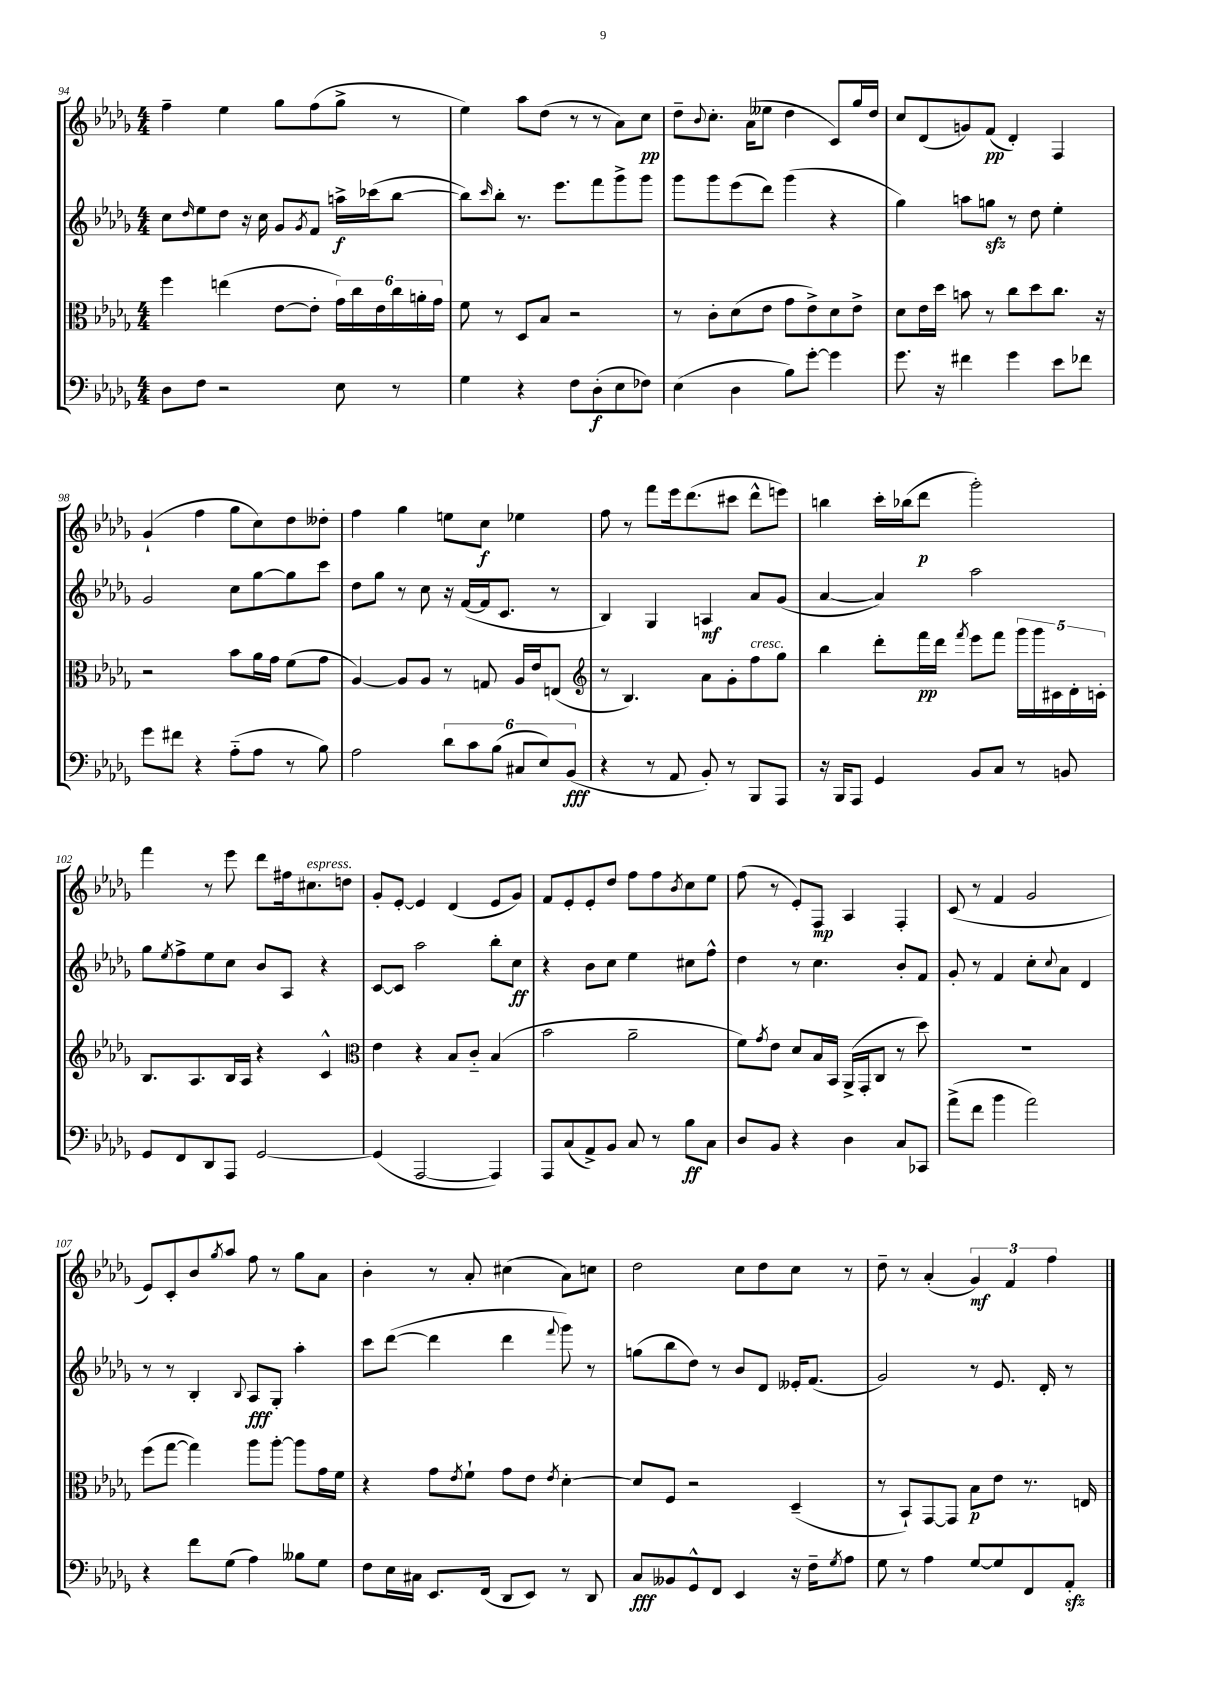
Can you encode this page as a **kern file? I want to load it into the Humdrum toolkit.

**kern	**dynam	**kern	**dynam	**kern	**dynam	**kern	**dynam
*part4	*part4	*part3	*part3	*part2	*part2	*part1	*part1
*staff4	*staff4	*staff3	*staff3	*staff2	*staff2	*staff1	*staff1
*clefF4	*	*clefC3	*	*clefG2	*	*clefG2	*
*k[b-e-a-d-g-]	*	*k[b-e-a-d-g-]	*	*k[b-e-a-d-g-]	*	*k[b-e-a-d-g-]	*
*M4/4	*	*M4/4	*	*M4/4	*	*M4/4	*
=94	=94	=94	=94	=94	=94	=94	=94
8D-\L	.	4ff\	.	8cc\L	.	4ff~\	.
.	.	.	.	16qqdd-/	.	.	.
8F\J	.	.	.	8ee-\	.	.	.
2r	.	(4een\	.	8dd-\J	.	4ee-\	.
.	.	.	.	16r	.	.	.
.	.	.	.	16cc\	.	.	.
.	.	[8e-\L	.	8g-/L	.	8gg-\L	.
.	.	.	.	8qg-/	.	.	.
.	.	8e-'\J]	.	8f/J	.	(8ff\	.
8E-\	.	24g-\LL)	.	16aan^\LL	f	8gg-^\J	.
.	.	24cc\	.	.	.	.	.
.	.	.	.	(16ccc-X\J	.	.	.
.	.	24e-\	.	.	.	.	.
8r	.	24cc\	.	[8bb-\J	.	8r	.
.	.	24an'\	.	.	.	.	.
.	.	24g-\JJ	.	.	.	.	.
=95	=95	=95	=95	=95	=95	=95	=95
4G-\	.	8f\	.	8bb-\L])	.	4ee-\)	.
.	.	.	.	16qqccc/	.	.	.
.	.	8r	.	8bb-'\J	.	.	.
4r	.	8D-/L	.	8.r	.	8aa-\L	.
.	.	8B-/J	.	.	.	(8dd-\J	.
.	.	.	.	8.eee-\L	.	.	.
8F\L	.	2r	.	.	.	8r	.
(8D-'\	f	.	.	8fff\	.	8r	.
8E-\	.	.	.	8ggg-^\	.	8a-\L)	.
8F-X\J)	.	.	.	8ggg-\J	.	8cc\J	pp
=96	=96	=96	=96	=96	=96	=96	=96
(4E-\	.	8r	.	8ggg-\L	.	8dd-~\L	.
.	.	.	.	.	.	8qqb-/	.
.	.	8c'\L	.	8ggg-\	.	8.cc'\J	.
4D-\	.	(8d-\	.	(8eee-\	.	.	.
.	.	.	.	.	.	(16a-\KL	.
.	.	8e-\J	.	8ddd-\J)	.	8ee--X\J	.
8B-\L)	.	8g-\L	.	(4ggg-\	.	4dd-\	.
[8g-'\J	.	8e-^\)	.	.	.	.	.
4g-\]	.	8d-\	.	4r	.	8c/L)	.
.	.	8e-^\J	.	.	.	16gg-/L	.
.	.	.	.	.	.	16dd-/JJ	.
=97	=97	=97	=97	=97	=97	=97	=97
8.g-\	.	8d-\L	.	4gg-\)	.	8cc/L	.
.	.	16e-\L	.	.	.	(8d-/	.
16r	.	16dd-\JJ	.	.	.	.	.
4f#X\	.	8bn\	.	8aan\L	.	8gn/)	.
.	.	8r	.	8ggnzz\J	.	(8f/J	pp
4g-\	.	8cc\L	.	8r	.	4d-'/)	.
.	.	8dd-\	.	8dd-\	.	.	.
8e-\L	.	8.cc\J	.	4ee-'\	.	4F/	.
8f-X\J	.	.	.	.	.	.	.
.	.	16r	.	.	.	.	.
!!LO:LB:g=z
=98	=98	=98	=98	=98	=98	=98	=98
8g-\L	.	2r	.	2g-/	.	(4g-`/	.
8f#X\J	.	.	.	.	.	.	.
4r	.	.	.	.	.	4ff\	.
(8A-\L	.	8b-\L	.	8cc\L	.	8gg-\L	.
8A-\J	.	16a-\L	.	[8gg-\	.	8cc\)	.
.	.	16g-\JJ	.	.	.	.	.
8r	.	(8f\L	.	8gg-\]	.	8dd-\	.
8B-\)	.	8g-\J	.	8ccc\J	.	8dd--X'\J	.
=99	=99	=99	=99	=99	=99	=99	=99
2A-\	.	[4A-/)	.	8dd-\L	.	4ff\	.
.	.	.	.	8gg-\J	.	.	.
.	.	8A-/L]	.	8r	.	4gg-\	.
.	.	8A-/J	.	8cc\	.	.	.
12d-\L	.	8r	.	16r	.	8een\L	.
.	.	.	.	([16f/LL	.	.	.
12c\	.	.	.	.	.	.	.
.	.	8Gn/	.	16f/J]	.	8cc\J	f
(12B-\J	.	.	.	.	.	.	.
.	.	.	.	8.c/J	.	.	.
12C#X/L	.	16A-/LL	.	.	.	4ee-X\	.
.	.	16e-/J	.	.	.	.	.
12E-/)	.	.	.	.	.	.	.
.	.	(8En/J	.	8r	.	.	.
(12BB-/J	fff	.	.	.	.	.	.
=100	=100	=100	=100	=100	=100	=100	=100
*	*	*clefG2	*	*	*	*	*
4r	.	8r	.	4B-/)	.	8ff\	.
.	.	4.B-/)	.	.	.	8r	.
8r	.	.	.	4G-/	.	8fff\L	.
8AA-/	.	.	.	.	.	16eee-\k	.
.	.	.	.	.	.	(8.ddd-\	.
8BB-'/)	.	8a-\L	.	4An/	mf	.	.
8r	.	8g-'\	.	.	.	8ccc#X\J	.
!	!	!LO:TX:a:i:t=cresc.	!	!	!	!	!
8BBB-/L	.	8ff\	.	8a-/L	.	8ddd-^^\L	.
8AAA-/J	.	8gg-\J	.	(8g-/J	.	8eeen\J)	.
=101	=101	=101	=101	=101	=101	=101	=101
16r	.	4bb-\	.	[4a-/	.	4bbn\	.
16BBB-/KL	.	.	.	.	.	.	.
8AAA-/J	.	.	.	.	.	.	.
4GG-/	.	8ddd-'\L	.	4a-/])	.	16ccc'\LL	.
.	.	.	.	.	.	(16bb-X\J	.
.	.	16fff\L	pp	.	.	8ddd-\J	p
.	.	16ddd-\JJ	.	.	.	.	.
.	.	8qfff/	.	.	.	.	.
8BB-/L	.	8eee-\L	.	2aa-\	.	2ggg-'\)	.
8C/J	.	8fff\J	.	.	.	.	.
8r	.	20ggg-\LL	.	.	.	.	.
.	.	20ggg-\	.	.	.	.	.
.	.	20c#X\	.	.	.	.	.
8BBn/	.	.	.	.	.	.	.
.	.	20d-'\	.	.	.	.	.
.	.	20cn'\JJ	.	.	.	.	.
!!LO:LB:g=z
=102	=102	=102	=102	=102	=102	=102	=102
8GG-/L	.	8.B-/L	.	8gg-\L	.	4fff\	.
.	.	.	.	8qee-/	.	.	.
8FF/	.	.	.	8ff^\	.	.	.
.	.	8.A-/	.	.	.	.	.
8DD-/	.	.	.	8ee-\	.	8r	.
8AAA-/J	.	16B-/L	.	8cc\J	.	8eee-\	.
.	.	16A-/JJ	.	.	.	.	.
[2GG-/	.	4r	.	8b-/L	.	8ddd-\L	.
.	.	.	.	8A-/J	.	16ff#X\k	.
!	!	!	!	!	!	!LO:TX:a:i:t=espress.	!
.	.	.	.	.	.	8.cc#X\	.
.	.	4c^^/	.	4r	.	.	.
.	.	.	.	.	.	8ddn\J	.
=103	=103	=103	=103	=103	=103	=103	=103
*	*	*clefC3	*	*	*	*	*
(4GG-/]	.	4e-\	.	[8c/L	.	8g-'/L	.
.	.	.	.	8c/J]	.	[8e-'/J	.
[2AAA-/	.	4r	.	2aa-\	.	4e-/]	.
.	.	8B-/L	.	.	.	(4d-/	.
.	.	8c/J	.	.	.	.	.
4AAA-/])	.	(4B-/	.	8bb-'\L	.	8e-/L	.
.	.	.	.	8cc\J	ff	8g-/J)	.
=104	=104	=104	=104	=104	=104	=104	=104
8AAA-/L	.	2b-\	.	4r	.	8f/L	.
(8C/	.	.	.	.	.	8e-'/	.
8AA-^/)	.	.	.	8b-\L	.	8e-'/	.
8BB-/J	.	.	.	8cc\J	.	8dd-/J	.
8C/	.	2a-~\	.	4ee-\	.	8ff\L	.
8r	.	.	.	.	.	8ff\	.
.	.	.	.	.	.	8qb-/	.
8B-\L	ff	.	.	8cc#X\L	.	8cc\	.
8C\J	.	.	.	8ff^^\J	.	8ee-\J	.
=105	=105	=105	=105	=105	=105	=105	=105
8D-/L	.	8f\L)	.	4dd-\	.	(8ff\	.
.	.	8qg-/	.	.	.	.	.
8BB-/J	.	8e-\J	.	.	.	8r	.
4r	.	8d-/L	.	8r	.	8e-'/L)	.
.	.	16B-/L	.	4.cc\	.	8F/J	mp
.	.	16BB-/JJ	.	.	.	.	.
4D-\	.	(16AA-^/LL	.	.	.	4A-/	.
.	.	16GG-'/J	.	.	.	.	.
.	.	8C/J	.	.	.	.	.
8C/L	.	8r	.	8b-'/L	.	4F'/	.
8CC-X/J	.	8dd-\)	.	8f/J	.	.	.
=106	=106	=106	=106	=106	=106	=106	=106
(8a-^\L	.	1r	.	8g-'/	.	(8c/	.
8f\J	.	.	.	8r	.	8r	.
4b-\	.	.	.	4f/	.	4f/	.
2a-\)	.	.	.	8cc'\L	.	2g-/	.
.	.	.	.	8qqcc/	.	.	.
.	.	.	.	8a-\J	.	.	.
.	.	.	.	4d-/	.	.	.
!!LO:LB:g=z
=107	=107	=107	=107	=107	=107	=107	=107
4r	.	(8ff\L	.	8r	.	8e-/L)	.
.	.	[8gg-\J	.	8r	.	8c'/	.
8f\L	.	4gg-\])	.	4B-'/	.	8b-/	.
.	.	.	.	.	.	8qgg-/	.
(8G-\J	.	.	.	.	.	8aa-/J	.
.	.	.	.	8qqB-/	.	.	.
4A-\)	.	8aa-\L	.	8A-/L	fff	8ff\	.
.	.	[8aa-'\J	.	8G-'/J	.	8r	.
8B--X\L	.	8aa-\L]	.	4aa-'\	.	8gg-\L	.
8G-\J	.	16g-\L	.	.	.	8a-\J	.
.	.	16f\JJ	.	.	.	.	.
=108	=108	=108	=108	=108	=108	=108	=108
8F\L	.	4r	.	8ccc\L	.	4b-'\	.
16E-\L	.	.	.	([8ddd-\J	.	.	.
16C#X\JJ	.	.	.	.	.	.	.
8.EE-/L	.	8g-\L	.	4ddd-\]	.	8r	.
.	.	8qe-/	.	.	.	.	.
.	.	8f`\J	.	.	.	8a-'/	.
(16FF/Jk	.	.	.	.	.	.	.
8DD-/L	.	8g-\L	.	4ddd-\	.	(4cc#X\	.
8EE-/J)	.	8e-\J	.	.	.	.	.
.	.	8qe-/	.	8qqfff/	.	.	.
8r	.	[4d-'\	.	8ggg-\)	.	8a-\L)	.
8DD-/	.	.	.	8r	.	8ccn\J	.
=109	=109	=109	=109	=109	=109	=109	=109
8C/L	fff	8d-/L]	.	(8ggn\L	.	2dd-\	.
8BB--X/	.	8F/J	.	8bb-\	.	.	.
8GG-^^/	.	2r	.	8dd-\J)	.	.	.
8FF/J	.	.	.	8r	.	.	.
4EE-/	.	.	.	8b-/L	.	8cc\L	.
.	.	.	.	8d-/J	.	8dd-\	.
16r	.	(4D-~/	.	16e--X'/KL	.	8cc\J	.
16F~\KL	.	.	.	(8.f/J	.	.	.
8qG-/	.	.	.	.	.	.	.
8A-\J	.	.	.	.	.	8r	.
=110	=110	=110	=110	=110	=110	=110	=110
8G-\	.	8r	.	2g-/)	.	8dd-~\	.
8r	.	8BB-`/L)	.	.	.	8r	.
4A-\	.	[8GG-/	.	.	.	(4a-'/	.
.	.	8GG-/J]	.	.	.	.	.
[8G-/L	.	8B-\L	p	8r	.	6g-/)	mf
8G-/]	.	8e-\J	.	8.e-/	.	.	.
.	.	.	.	.	.	6f/	.
8FF/	.	8.r	.	.	.	.	.
.	.	.	.	16d-'/	.	.	.
.	.	.	.	.	.	6ff\	.
8AA-zz'/J	.	.	.	8r	.	.	.
.	.	16En/	.	.	.	.	.
==	==	==	==	==	==	==	==
*-	*-	*-	*-	*-	*-	*-	*-
